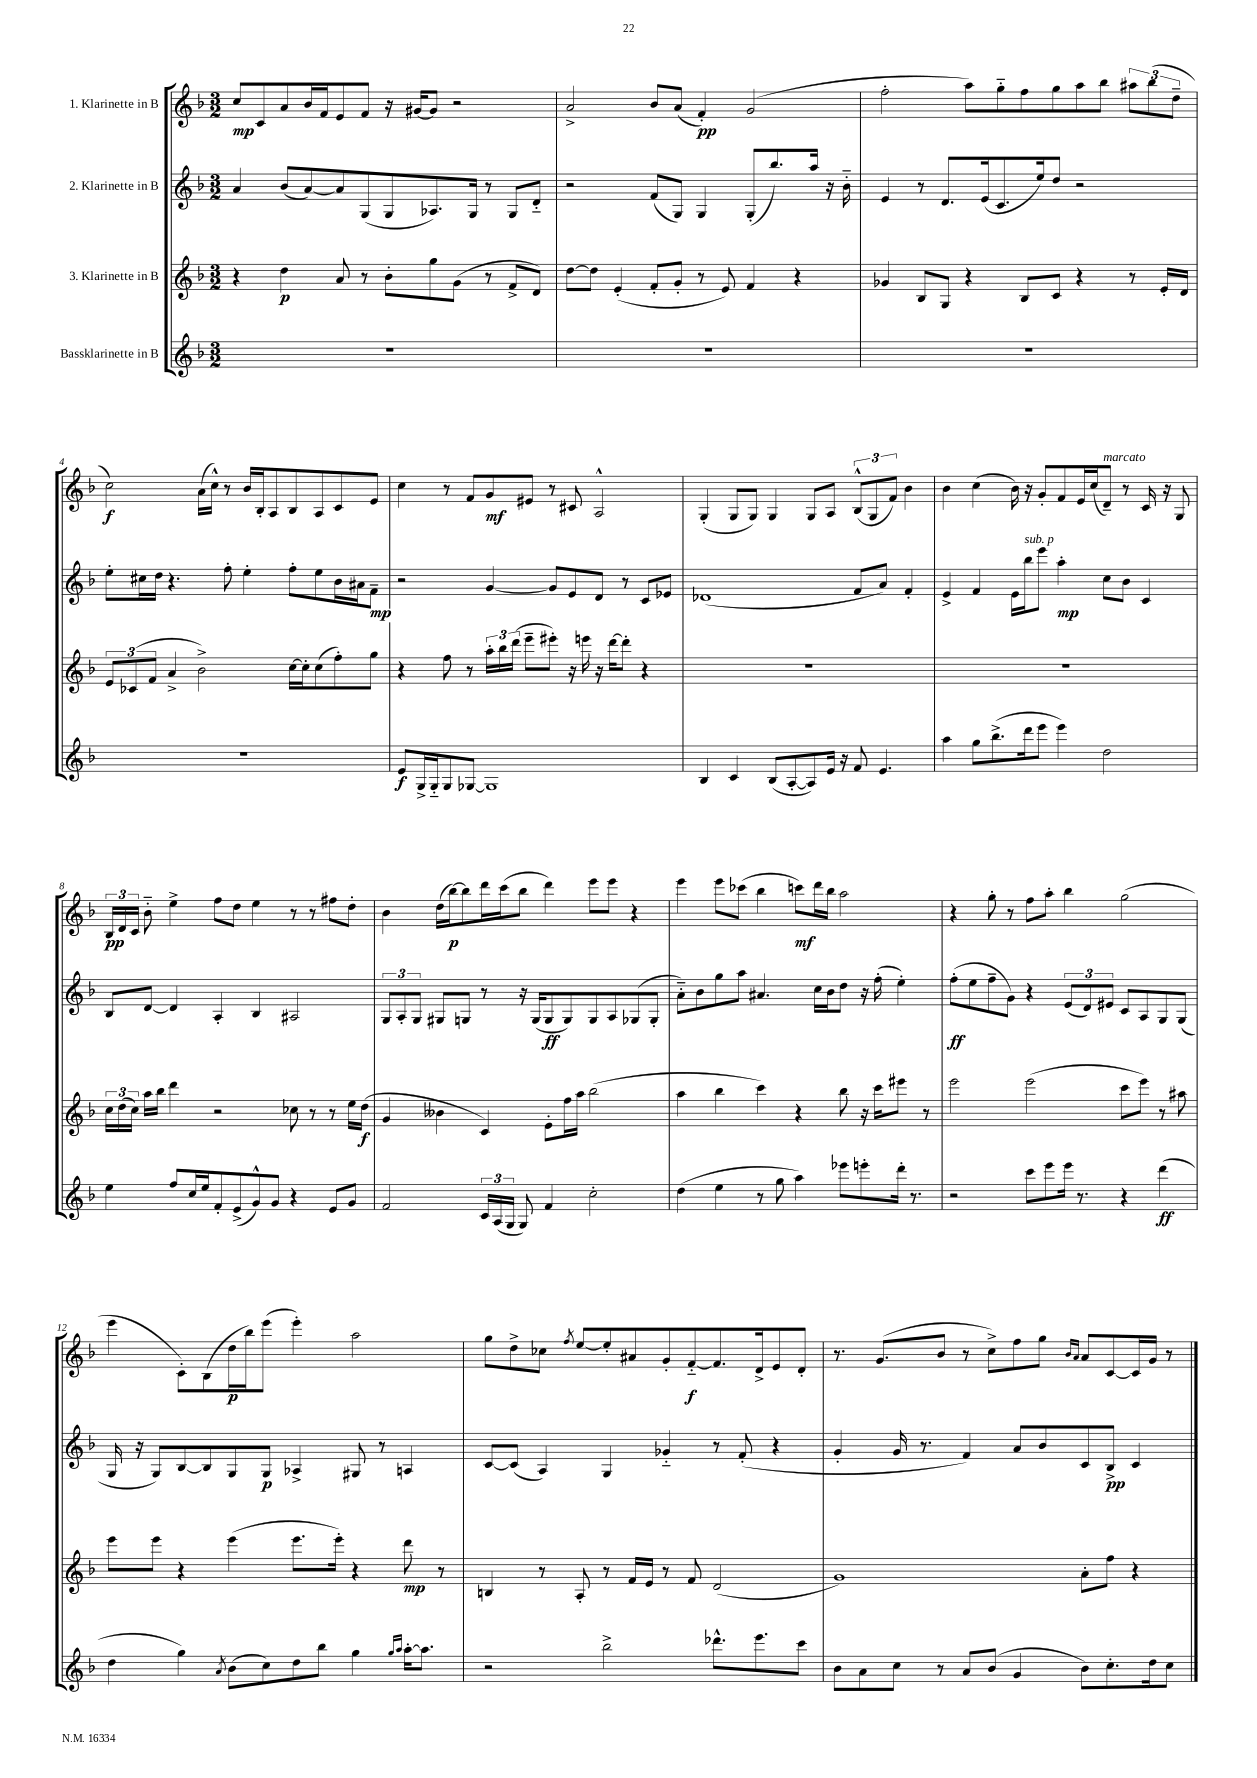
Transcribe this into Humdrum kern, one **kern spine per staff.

**kern	**kern	**kern	**kern
*staff4	*staff3	*staff2	*staff1
*clefG2	*clefG2	*clefG2	*clefG2
*k[b-]	*k[b-]	*k[b-]	*k[b-]
*M3/2	*M3/2	*M3/2	*M3/2
1.r	4r	4a/	8cc/L
.	.	.	8c/
.	4dd\	(8b-/L	8a/
.	.	[8a/)	16b-/L
.	.	.	16f/J
.	8a/	8a/]	8e/
.	8r	(8G/	8f/J
.	8b-'\L	8G/	16r
.	.	.	[16g#/LK
.	8gg\	8.A-/)	8g#/]J
.	(8g\J	.	2r
.	.	16G/Jk	.
.	8r	8r	.
.	8f^/L	8G/L	.
.	8d/J)	8d'~/J	.
=	=	=	=
1.r	[8dd\L	2r	2a^/
.	8dd\]J	.	.
.	(4e'/	.	.
.	8f'/L	(8f/L	8b-/L
.	8g'/J	8G/J)	(8a/J
.	8r	4G/	4f'/)
.	8e/)	.	.
.	4f/	(8G'/L	(2g/
.	.	8.bb-/)	.
.	4r	.	.
.	.	16aa/Jk	.
.	.	16r	.
.	.	16b-'~\	.
=	=	=	=
1.r	4g-/	4e/	2ff'\
.	8B-/L	8r	.
.	8G/J	8.d/L	.
.	4r	.	8aa\L)
.	.	(16e/k	.
.	.	8.c/	8gg'~\
.	8B-/L	.	8ff\
.	.	16ee/k)	.
.	8c/J	8dd/J	8gg\
.	4r	2r	8aa\
.	.	.	8bb-\J
.	8r	.	12aa#\L
.	.	.	(12bb-\
.	16e'/LL	.	.
.	.	.	12dd~\J
.	16d/JJ	.	.
=	=	=	=
1.r	12e/L	8ee'\L	2cc\)
.	(12c-/	.	.
.	.	16cc#\L	.
.	12f/J	.	.
.	.	16dd\JJ	.
.	4a^/	4.r	.
.	2b-^\)	.	(16a\LL
.	.	.	16cc^^\JJ)
.	.	8ff'\	8r
.	.	4ee'\	16b-/LL
.	.	.	16B-'/J
.	.	.	8A/
.	[16cc\LL	8ff'\L	8B-/
.	16cc'\]J	.	.
.	(8cc\	8ee\	8A/
.	8ff'\)	16b-\L	8c/
.	.	16a#\J	.
.	8gg\J	8f~\J	8e/J
=	=	=	=
8e/L	4r	2r	4cc\
16G^/L	.	.	.
16G'~/J	.	.	.
8G/	8ff\	.	8r
[8G-/J	8r	.	8f/L
1G-]	24aa'\LL	[4g/	8g/
.	24bb-\	.	.
.	(24ddd\JJ	.	.
.	8eee~\L	.	8e#/J
.	8eee#'\J)	8g/]L	8r
.	16r	8e/	8c#/
.	16eee\	.	.
.	16r	8d/J	2A^^/
.	[16ddd\LK	.	.
.	8ddd'\]J	8r	.
.	4r	8c/L	.
.	.	8e-/J	.
=	=	=	=
4B-/	1.r	(1d-	(4G'/
4c/	.	.	8G/L
.	.	.	8G/J)
(8B-/L	.	.	4G/
[8A'/	.	.	.
8A/])	.	.	8G/L
16e/Jk	.	.	8A/J
16r	.	.	.
8f/	.	8f/L	(12B-^^/L
.	.	.	12G/
4.e/	.	8a/J)	.
.	.	.	12f/J)
.	.	4f'/	4b-\
=	=	=	=
4aa\	1.r	4e^/	4b-\
8gg\L	.	4f/	(4cc\
(8.bb-^\	.	.	.
.	.	16e\LL	16b-\)
16ddd\k	.	16bb-\J	16r
8eee\J	.	8eee\J	8g'/L
4eee\)	.	4aa'\	8f/
.	.	.	16e/L
.	.	.	(16cc/J
2dd\	.	8cc\L	8d~/J)
.	.	8b-\J	8r
.	.	4c/	16c/
.	.	.	16r
.	.	.	8G/
=	=	=	=
4ee\	24cc\LL	8B-/L	24B-/LL
.	(24dd\	.	24d/
.	24cc\JJ)	.	24c/JJ
.	16aa\LL	[8d/J	8b-'~\
.	16bb-\JJ	.	.
8ff/L	4ddd\	4d/]	4ee^\
16cc/L	.	.	.
16ee/J	.	.	.
8f'/	2r	4A'/	8ff\L
(8e^/	.	.	8dd\J
8g^^/)	.	4B-/	4ee\
8g/J	.	.	.
4r	8cc-\	2A#/	8r
.	8r	.	8r
8e/L	8r	.	8ff#\L
8g/J	16ee\LL	.	8dd'\J
.	(16dd\JJ	.	.
=	=	=	=
2f/	4g/	12G/L	4b-\
.	.	12A'/	.
.	.	12G/J	.
.	4b--\	8G#/L	(16dd\LL
.	.	.	[16bb-\J)
.	.	8G/J	8bb-\]
24c/LL	4c/)	8r	16ddd\L
(24A/	.	.	.
.	.	.	(16ccc\J
24G/JJ	.	.	.
8G/)	.	16r	8bb-\J
.	.	(16G/LK	.
4f/	8e'\L	8G/	4ddd\)
.	16ff\L	8G/)	.
.	16aa\JJ	.	.
2cc'\	(2bb-\	8G/	8eee\L
.	.	8A/	8eee\J
.	.	(8G-/	4r
.	.	8G-'/J	.
=	=	=	=
(4dd\	4aa\	8a'~\L)	4eee\
.	.	8b-\	.
4ee\	4bb-\	8gg\	8eee\L
.	.	8aa\J	(8ccc-\J
8r	4ccc\)	4.a#/	4bb-\
8gg\	.	.	.
4aa\)	4r	.	8ccc\L)
.	.	16cc\LL	16ddd\L
.	.	16b-\J	16bb-\JJ
8eee-\L	8bb-\	8dd\J	2aa\
8eee'\	16r	16r	.
.	16ccc\LK	(16ff'\	.
16ddd'\Jk	8eee#\J	4ee'\)	.
8.r	.	.	.
.	8r	.	.
=	=	=	=
2r	2eee\	(8ff'\L	4r
.	.	8ee\	.
.	.	8ff~\	8gg'\
.	.	8g\J)	8r
8ccc\L	(2eee\	4r	8ff\L
8eee\	.	.	8aa'\J
16eee\Jk	.	(12e/L	4bb-\
8.r	.	.	.
.	.	12d/)	.
.	.	12e#/J	.
4r	8ccc\L	8c/L	(2gg\
.	8eee\J)	8A/	.
(4ddd\	8r	8G/	.
.	8aa#\	(8G/J	.
=	=	=	=
4dd\	8eee\L	16G/	4eee\
.	.	16r	.
.	8eee\J	8G/L)	.
4gg\)	4r	[8B-/	8c'\L)
.	.	8B-/]	(8B-\
8qa/	.	.	.
(8b-\L	(4eee\	8G/	16dd\L
.	.	.	16bb-\J)
8cc\)	.	8G/J	(8eee\J
8dd\	8.eee\L	4A-^/	4eee'\)
8bb-\J	.	.	.
.	16eee'\Jk)	.	.
4gg\	4r	8G#/	2aa\
.	.	8r	.
16qqgg/LL	.	.	.
16qqaa/JJ	.	.	.
[16aa'\LK	8ddd\	4A/	.
8.aa\]J	.	.	.
.	8r	.	.
=	=	=	=
2r	4B/	[8c/L	8gg\L
.	.	(8c/]J	8dd^\
.	8r	4A/)	8cc-\J
.	.	.	8qff/
.	8A'/	.	[8ee/L
2bb-^\	8r	4G/	8ee'/]
.	16f/LL	.	8a#/
.	16e/JJ	.	.
.	8r	4g-'~/	8g'/
.	8f/	.	[8f'~/
8.ddd-^^\L	(2d/	8r	8.f/]
.	.	(8f'/	.
8.eee\	.	.	16d^/k
.	.	4r	8e/
8ccc\J	.	.	8d'/J
=	=	=	=
8b-\L	1g)	4g'/	8.r
8a\	.	.	.
.	.	.	(8.g/L
8cc\J	.	16g/	.
.	.	8.r	.
8r	.	.	8b-/J
8a/L	.	4f/)	8r
(8b-/J	.	.	8cc^\L)
4g/	.	8a/L	8ff\
.	.	8b-/	8gg\J
.	.	.	16qqb-/LL
.	.	.	16qqa/JJ
8b-\L)	8a'\L	8c/	8a/L
8.cc'\	8ff\J	8B-^/J	[8c/
.	4r	4c/	16c/]L
16dd\k	.	.	16g/JJ
8cc\J	.	.	8r
==	==	==	==
*-	*-	*-	*-
